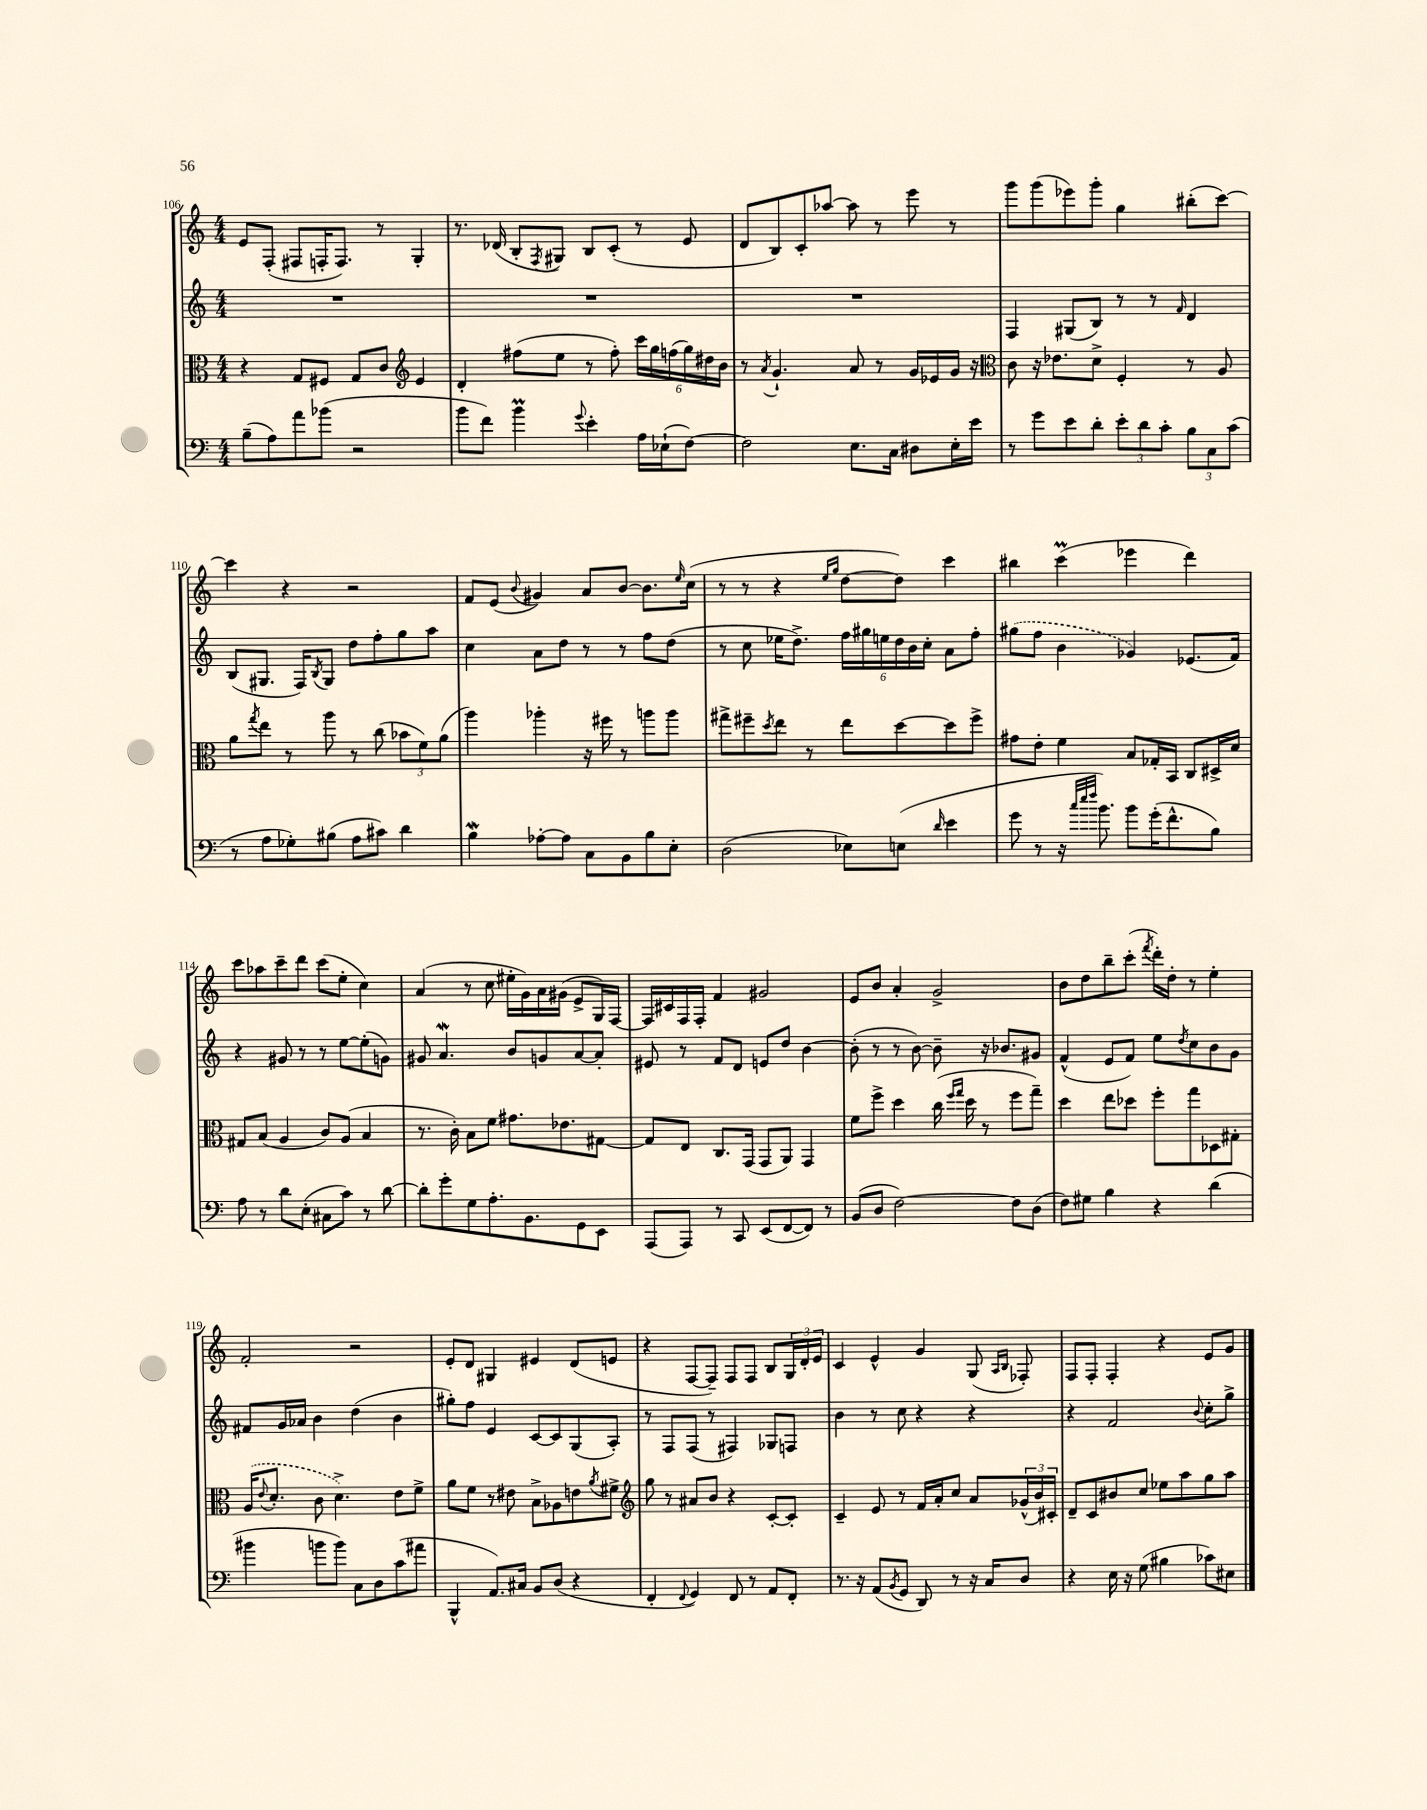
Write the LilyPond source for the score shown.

<<
\new StaffGroup <<
\new Staff = "s0" {
    \clef treble \key c \major \numericTimeSignature \time 4/4
    e'8 f8-.( fis8 f16-. f8.) r8 g4-. |
    r8. des'16( b8-. \acciaccatura { f8 } gis8) b8 c'8-.( r8 e'8 |
    d'8 b8) c'8-. aes''8~ aes''8 r8 e'''8 r8 |
    g'''8 g'''8( ees'''8) g'''8-. g''4 bis''8-.( c'''8~) |
    c'''4 r4 r2 |
    f'8 e'8( \appoggiatura { b'8 } gis'4) a'8 b'8~ b'8. \grace { e''16 } c''16( |
    r8 r8 r4 \grace { e''16 g''16 } d''8~ d''8) c'''4 |
    bis''4 c'''4\prall( ees'''4 d'''4) |
    c'''8 aes''8 c'''8-- d'''8 c'''8( e''8-. c''4) |
    a'4( r8 c''8 eis''16-. g'16) a'16 gis'16( e'8-> g16) f16~ |
    f16 cis'16 f16 f16-. f'4 gis'2 |
    e'8 b'8 a'4-. g'2-> |
    b'8 d''8 b''8-- c'''8-.( \acciaccatura { f'''8 } d'''16-.) d''16-. r8 e''4-. |
    f'2-. r2 |
    e'8-. d'8 gis4 eis'4 d'8( e'8 |
    r4 f8~ f8--) f8 f8 b8 \tuplet 3/2 { g16 d'16-. e'16 } |
    c'4 e'4-^ g'4 g8( \grace { a16 b16 } fes8-.) |
    f8 f8-. f4-. r4 e'8 g'8 \bar "|." |
}
\new Staff = "s1" {
    \clef treble \key c \major \numericTimeSignature \time 4/4
    R1 |
    R1 |
    R1 |
    f4 gis8( b8) r8 r8 \grace { f'16 } d'4 |
    b8( gis8. f16) \acciaccatura { b8 } gis8 d''8 f''8-. g''8 a''8 |
    c''4 a'8 d''8 r8 r8 f''8 d''8( |
    r8 c''8 ees''16 d''8.->) \tuplet 6/4 { f''16 gis''16 e''16 d''16 b'16 c''16-. } a'8 f''8-. |
    \once \slurDashed gis''8( f''8 b'4 ges'4) ees'8.( f'16) |
    r4 gis'8 r8 r8 e''8~ e''8-.( g'8) |
    gis'8 a'4.\mordent b'8 g'8 a'8~ a'8-. |
    eis'8 r8 f'8 d'8 e'8 d''8 b'4~ |
    b'8-.( r8 r8 b'8~) b'8-- r16 bes'8. gis'8 |
    f'4-^( e'8 f'8) e''8 \acciaccatura { d''8 } c''8 b'8 g'8 |
    fis'8 g'16 aes'16 b'4 d''4( b'4 |
    gis''8-.) f''8 e'4 c'8~ c'8 g8( a8-.) |
    r8 f8 f8( r8 fis4) ges8 f8 |
    b'4 r8 c''8 r4 r4 |
    r4 f'2 \appoggiatura { b'8 } c''8-. g''8-> \bar "|." |
}
\new Staff = "s2" {
    \clef alto \key c \major \numericTimeSignature \time 4/4
    r4 g8 fis8 g8 c'8 \clef treble e'4 |
    d'4-. fis''8( e''8 r8 fis''8-.) \tuplet 6/4 { c'''16 g''16 f''16( g''16) dis''16 b'16 } |
    r8 \acciaccatura { a'8 } g'4.-! a'8 r8 g'16 ees'16 g'16 r16 |
    \clef alto c'8 r16 ees'8. d'8-> f4-. r8 a8 |
    a'8 \acciaccatura { g''8 } e''8 r8 a''8 r8 c''8( \tuplet 3/2 { bes'8 f'8) a'8( } |
    a''4) aes''4-. r16 fis''16 r8 a''8 a''8 |
    gis''8-> fis''8-- \acciaccatura { d''8 } e''8 r8 e''8 d''8~ d''8 fis''8-> |
    gis'8 e'8-. f'4 b8 ges16-. b,16 c8 dis16-> d'16 |
    gis8 b8( a4 c'8) a8( b4 |
    r8. c'16-.) b8 f'8 gis'8. ees'8. gis8~ |
    gis8 e8 c8. g,16( g,8 a,8) g,4 |
    f'8 f''8-> d''4 c''16( \grace { f''16 g''16 } d''16 r8 f''8 g''8--) |
    d''4 e''8 des''8 f''8-. g''8 des8 gis8-. |
    \once \slurDashed a16( \appoggiatura { e'8 } d'8.-. c'8 d'4.->) e'8 f'8-> |
    a'8 f'8 r8 eis'8 b8-> aes8 e'8 \acciaccatura { a'8 } fis'8-> |
    \clef treble g''8 r8 ais'8 b'8 r4 c'8~-. c'8-. |
    c'4-- e'8 r8 f'16 a'16-. c''8 a'8 \tuplet 3/2 { ges'16-^( b'16) cis'16-. } |
    d'8-- c'8 bis'8 c''8 ees''8 a''8 g''8 a''8 \bar "|." |
}
\new Staff = "s3" {
    \clef bass \key c \major \numericTimeSignature \time 4/4
    b8--( a8) a'8 bes'8( r2 |
    b'8 f'8) b'4\prall \appoggiatura { g'8 } e'4-. a16 ees16-!( f8~) |
    f2 e8. c16 dis8 e16-. e'16 |
    r8 g'8 e'8 d'8-. \tuplet 3/2 { e'8-. d'8 c'8-. } \tuplet 3/2 { b8 c8 c'8( } |
    r8 a8 ges8-.) bis8( a8 cis'8) d'4 |
    b4\mordent aes8~-. aes8 c8 b,8 b8 e8-. |
    d2( ees8) e8( \grace { d'16 } e'4 |
    g'8 r8 r16 \grace { c''32 e''32 f''32 } b'8.) b'8 g'16-.( f'8.-^ b8) |
    a8 r8 d'8 e8-.( cis8 c'8) r8 d'8~ |
    d'8-. g'8-. g8 a8.-. b,8. g,8 e,8 |
    a,,8( a,,8) r8 c,8 e,8( f,8~ f,8) r8 |
    b,8( d8 f2~) f8 d8( |
    f8) gis8 b4 r4 d'4( |
    bis'4 b'8 b'8) c8 d8 c'8( ais'8 |
    b,,4-^ a,8.) cis16 b,8 d8( r4 |
    f,4-. \appoggiatura { f,8 } g,4) f,8 r8 a,8 f,8-. |
    r8. r16 a,8( \acciaccatura { b,8 } g,8 d,8) r8 r16 c16 d8 |
    r4 e16 r16 g8( bis4 ces'8) eis8 \bar "|." |
}
>>
>>
\layout { \context { \Score currentBarNumber = #106 } }
